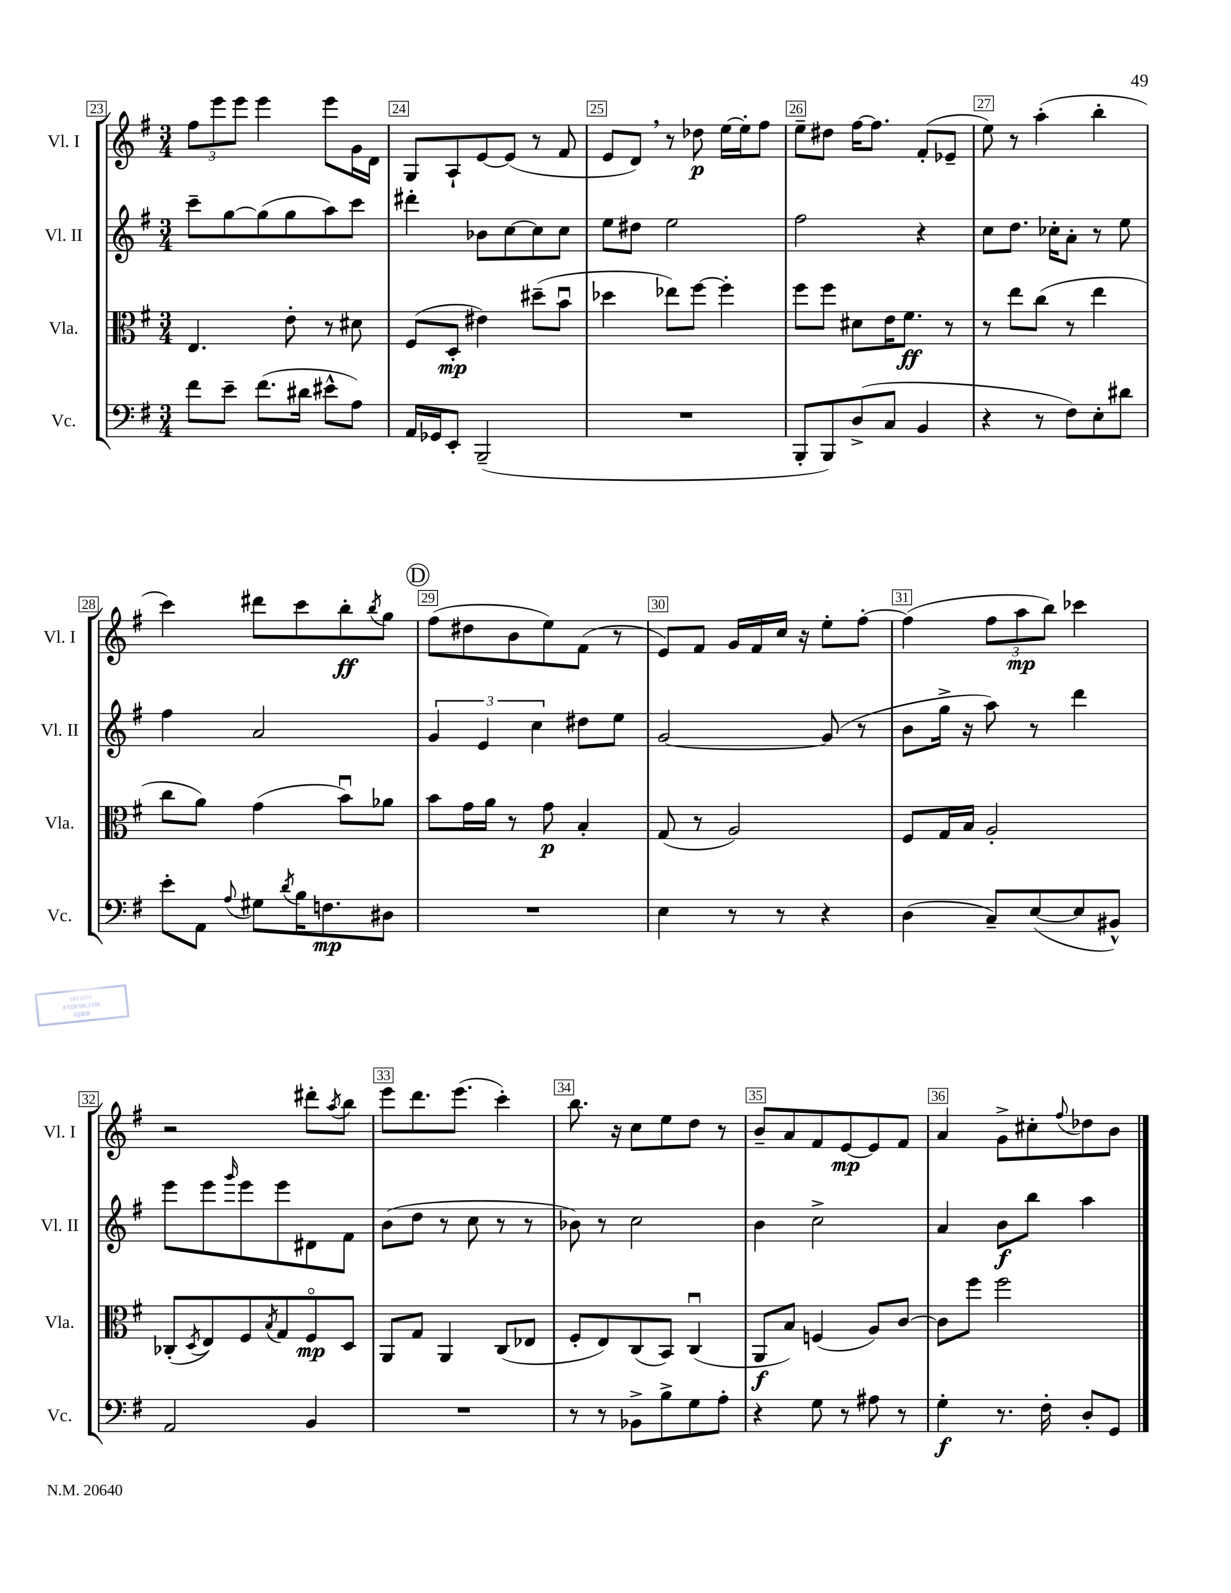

**kern	**dynam	**kern	**dynam	**kern	**dynam	**kern	**dynam
*part4	*part4	*part3	*part3	*part2	*part2	*part1	*part1
*staff4	*staff4	*staff3	*staff3	*staff2	*staff2	*staff1	*staff1
*I"Vc.	*	*I"Vla.	*	*I"Vl. II	*	*I"Vl. I	*
*I'Vc.	*	*I'Vla.	*	*I'Vl. II	*	*I'Vl. I	*
*clefF4	*	*clefC3	*	*clefG2	*	*clefG2	*
*k[f#]	*	*k[f#]	*	*k[f#]	*	*k[f#]	*
*M3/4	*	*M3/4	*	*M3/4	*	*M3/4	*
=23	=23	=23	=23	=23	=23	=23	=23
8f#\L	.	4.E/	.	8ccc~\L	.	12ff#\L	.
.	.	.	.	.	.	12eee\	.
8e~\J	.	.	.	[8gg\	.	.	.
.	.	.	.	.	.	12eee\J	.
(8.f#\L	.	.	.	(8gg\]	.	4eee\	.
.	.	8e'\	.	8gg\	.	.	.
16d#X\Jk	.	.	.	.	.	.	.
8e#X^^\L	.	8r	.	8aa\)	.	8eee\L	.
8A\J)	.	8d#X\	.	8ccc\J	.	16g\L	.
.	.	.	.	.	.	16d\JJ	.
=24	=24	=24	=24	=24	=24	=24	=24
16AA/LL	.	(8F#/L	.	4ddd#X'\	.	8G/L	.
16GG-X/J	.	.	.	.	.	.	.
8EE'/J	.	8D'/J	mp	.	.	8A`/	.
(2BBB~/	.	4e#X\)	.	8b-X\L	.	[8e/	.
.	.	.	.	[8cc\	.	(8e/J]	.
.	.	(8dd#X~\L	.	8cc\]	.	8r	.
.	.	8bu\J	.	8cc\J	.	8f#/	.
=25	=25	=25	=25	=25	=25	=25	=25
2.r	.	4dd-X\	.	8ee\L	.	8e/L	.
.	.	.	.	8dd#X\J	.	8d,/J)	.
.	.	8ee-X\L)	.	2ee\	.	8r	.
.	.	[8ff#\J	.	.	.	8dd-X\	p
.	.	4ff#'\]	.	.	.	[16ee\LL	.
.	.	.	.	.	.	16ee'\J]	.
.	.	.	.	.	.	8ff#\J	.
=26	=26	=26	=26	=26	=26	=26	=26
8BBB'/L	.	8ff#\L	.	2ff#\	.	8ee~\L	.
8BBB/)	.	8ff#\J	.	.	.	8dd#X\J	.
(8D^/	.	8d#X\L	.	.	.	[16ff#\KL	.
.	.	.	.	.	.	8.ff#\J]	.
8C/J	.	16e\K	.	.	.	.	.
.	.	8.f#\J	ff	.	.	.	.
4BB/	.	.	.	4r	.	(8f#'/L	.
.	.	8r	.	.	.	8e-X~/J	.
=27	=27	=27	=27	=27	=27	=27	=27
4r	.	8r	.	8cc\L	.	8ee\)	.
.	.	8ee\L	.	8.dd\J	.	8r	.
8r	.	(8cc\J	.	.	.	(4aa'\	.
.	.	.	.	16cc-X'\KL	.	.	.
8F#\L)	.	8r	.	8a'\J	.	.	.
8E'\	.	4ee\	.	8r	.	4bb'\	.
8d#X\J	.	.	.	8ee\	.	.	.
!!LO:LB:g=z
=28	=28	=28	=28	=28	=28	=28	=28
8e'\L	.	8cc\L	.	4ff#\	.	4ccc\)	.
8AA\J	.	8a\J)	.	.	.	.	.
8qqA/	.	.	.	.	.	.	.
8G#X\L	.	(4g\	.	2a/	.	8ddd#X\L	.
8qd/	.	.	.	.	.	.	.
16B\K	.	.	.	.	.	8ccc\	.
8.Fn\	mp	.	.	.	.	.	.
.	.	8bu\L)	.	.	.	8bb'\	ff
.	.	.	.	.	.	8qbb/	.
8D#X\J	.	8a-X\J	.	.	.	8gg\J	.
!!LO:REH:place=s1:t=D
=29	=29	=29	=29	=29	=29	=29	=29
2.r	.	8b\L	.	6g/	.	(8ff#\L	.
.	.	16g\L	.	.	.	8dd#X\	.
.	.	.	.	6e/	.	.	.
.	.	16a\JJ	.	.	.	.	.
.	.	8r	.	.	.	8b\	.
.	.	.	.	6cc\	.	.	.
.	.	8g\	p	.	.	8ee\)	.
.	.	4B'/	.	8dd#X\L	.	(8f#\J	.
.	.	.	.	8ee\J	.	8r	.
=30	=30	=30	=30	=30	=30	=30	=30
4E\	.	(8G/	.	[2g/	.	8e/L)	.
.	.	8r	.	.	.	8f#/J	.
8r	.	2A/)	.	.	.	16g/LL	.
.	.	.	.	.	.	16f#/	.
8r	.	.	.	.	.	16cc/JJ	.
.	.	.	.	.	.	16r	.
4r	.	.	.	(8g/]	.	8ee'\L	.
.	.	.	.	8r	.	[8ff#'\J	.
=31	=31	=31	=31	=31	=31	=31	=31
(4D\	.	8F#/L	.	8b\L	.	(4ff#\]	.
.	.	16G/L	.	16gg^\Jk	.	.	.
.	.	16B/JJ	.	16r	.	.	.
8C~/L)	.	2A'/	.	8aa\)	.	12ff#\L	.
.	.	.	.	.	.	12aa\	mp
([8E/	.	.	.	8r	.	.	.
.	.	.	.	.	.	12bb\J)	.
8E/]	.	.	.	4ddd\	.	4ccc-X\	.
8BB#X^^/J)	.	.	.	.	.	.	.
!!LO:LB:g=z
=32	=32	=32	=32	=32	=32	=32	=32
2AA/	.	(8C-X'/L	.	8eee\L	.	2r	.
.	.	8qD/	.	.	.	.	.
.	.	8E/)	.	8eee\	.	.	.
.	.	.	.	16qqggg/	.	.	.
.	.	8F#/	.	8eee\	.	.	.
.	.	8qB/	.	.	.	.	.
.	.	8G/	.	8eee\	.	.	.
4BB/	.	8F#/	mp	8d#X\	.	8ddd#X'\L	.
.	.	.	.	.	.	8qaa/	.
.	.	8D/J	.	8f#\J	.	8bb\J	.
=33	=33	=33	=33	=33	=33	=33	=33
2.r	.	8AA/L	.	(8b\L	.	8eee\L	.
.	.	8G/J	.	8dd\J	.	8.ddd\	.
.	.	4AA/	.	8r	.	.	.
.	.	.	.	.	.	(8.eee\J	.
.	.	.	.	8cc\	.	.	.
.	.	(8C/L	.	8r	.	4ccc'\)	.
.	.	8E-X/J	.	8r	.	.	.
=34	=34	=34	=34	=34	=34	=34	=34
8r	.	8F#'/L	.	8b-X\)	.	8.bb\	.
8r	.	8E/)	.	8r	.	.	.
.	.	.	.	.	.	16r	.
8BB-X^\L	.	(8C/	.	2cc\	.	8cc\L	.
8B^\	.	8BB/J)	.	.	.	8ee\	.
8G\	.	(4Cu/	.	.	.	8dd\J	.
8A'\J	.	.	.	.	.	8r	.
=35	=35	=35	=35	=35	=35	=35	=35
4r	.	8AA/L	f	4b\	.	8b~/L	.
.	.	8B/J)	.	.	.	8a/	.
8G\	.	(4Fn/	.	2cc^\	.	8f#/	.
8r	.	.	.	.	.	[8e/	mp
8A#X\	.	8A/L)	.	.	.	8e/]	.
8r	.	[8c/J	.	.	.	8f#/J	.
=36	=36	=36	=36	=36	=36	=36	=36
4G'\	f	8c\L]	.	4a/	.	4a/	.
.	.	8ff#\J	.	.	.	.	.
8.r	.	2ff#\	.	8b\L	f	8g^\L	.
.	.	.	.	8bb\J	.	8cc#X'\	.
16F#'\	.	.	.	.	.	.	.
.	.	.	.	.	.	8qqff#/	.
8D'/L	.	.	.	4aa\	.	8dd-X\	.
8GG/J	.	.	.	.	.	8b\J	.
==	==	==	==	==	==	==	==
*-	*-	*-	*-	*-	*-	*-	*-
